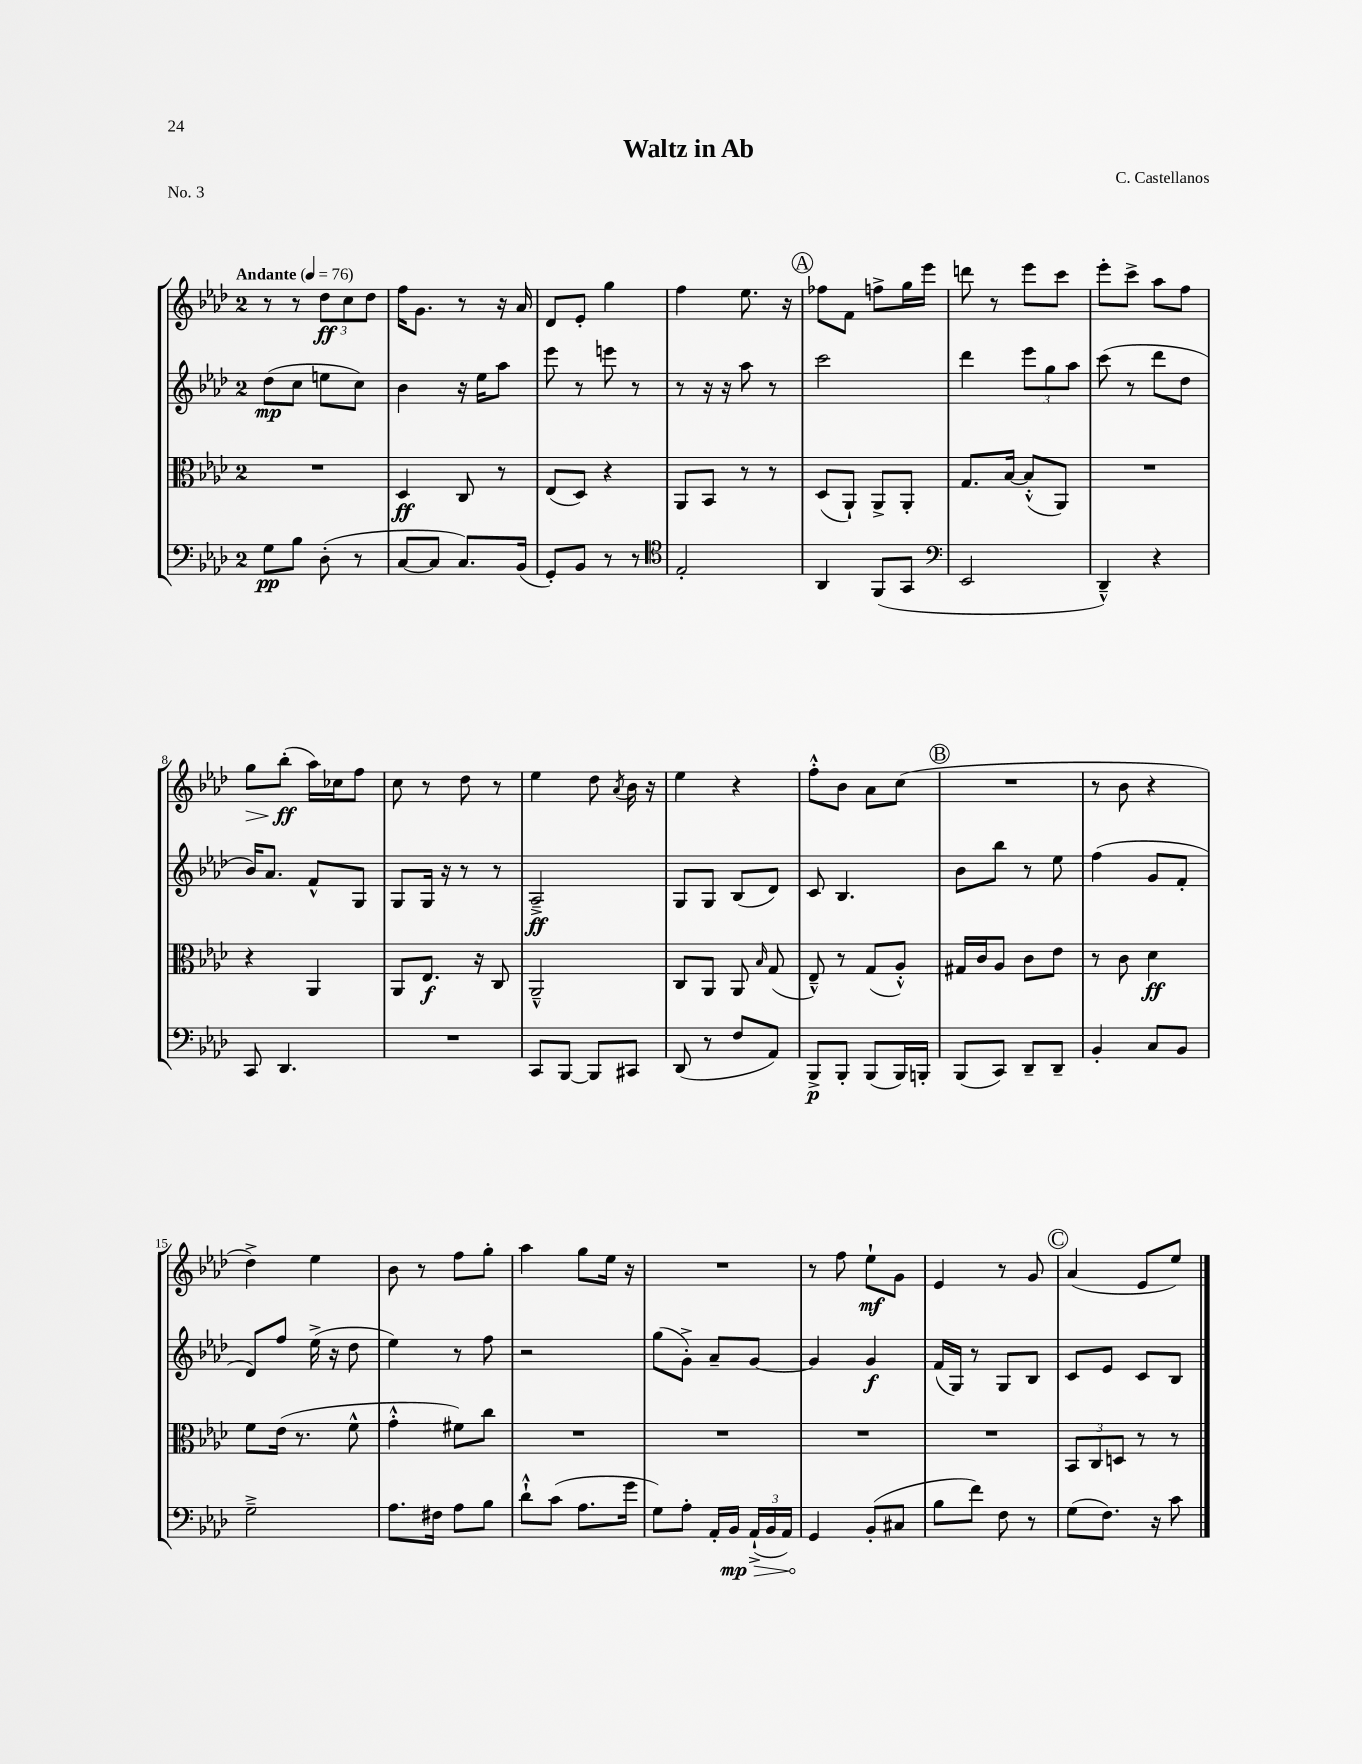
\header { title = "Waltz in Ab" composer = "C. Castellanos" piece = "No. 3" }
<<
\new StaffGroup <<
\new Staff = "s0" {
    \clef treble \key aes \major \once \override Staff.TimeSignature.style = #'single-digit \time 2/4 \tempo "Andante" 4 = 76
    \autoBeamOff r8 r8 \tuplet 3/2 { des''8[\ff c''8 des''8] } |
    f''16[ g'8.] r8 r16 aes'16 |
    des'8[ ees'8]-. g''4 |
    f''4 ees''8. r16 |
    \mark \markup { \circle "A" } fes''8[ f'8] f''8[-> g''16 ees'''16] |
    d'''8 r8 ees'''8[ c'''8] |
    ees'''8[-. c'''8]-> aes''8[ f''8] |
    g''8[\> bes''8]-.\ff\!( aes''16[) ces''16 f''8] |
    c''8 r8 des''8 r8 |
    ees''4 des''8 \acciaccatura { aes'8 } bes'16 r16 |
    ees''4 r4 |
    f''8[-.-^ bes'8] aes'8[ c''8]( |
    \mark \markup { \circle "B" } R2 |
    r8 bes'8 r4 |
    des''4->) ees''4 |
    bes'8 r8 f''8[ g''8]-. |
    aes''4 g''8[ ees''16] r16 |
    R2 |
    r8 f''8 ees''8[-!\mf g'8] |
    ees'4 r8 g'8 |
    \mark \markup { \circle "C" } aes'4( ees'8[ ees''8]) \bar "|." |
}
\new Staff = "s1" {
    \clef treble \key aes \major \once \override Staff.TimeSignature.style = #'single-digit \time 2/4
    \autoBeamOff des''8[\mp( c''8] e''8[ c''8]) |
    bes'4 r16 ees''16[ aes''8] |
    ees'''8 r8 e'''8 r8 |
    r8 r16 r16 aes''8 r8 |
    \mark \markup { \circle "A" } c'''2 |
    des'''4 \tuplet 3/2 { ees'''8[ g''8 aes''8] } |
    c'''8( r8 des'''8[ des''8] |
    bes'16[) aes'8.] f'8[-^ g8] |
    g8[ g16] r16 r8 r8 |
    aes2--->\ff |
    g8[ g8] bes8[( des'8]) |
    c'8 bes4. |
    \mark \markup { \circle "B" } bes'8[ bes''8] r8 ees''8 |
    f''4( g'8[ f'8]-. |
    des'8[) f''8] ees''16->( r16 des''8 |
    ees''4) r8 f''8 |
    r2 |
    g''8[( g'8]-.->) aes'8[-- g'8]~ |
    g'4 g'4\f |
    f'16[( g16]) r8 g8[ bes8] |
    \mark \markup { \circle "C" } c'8[ ees'8] c'8[ bes8] \bar "|." |
}
\new Staff = "s2" {
    \clef alto \key aes \major \once \override Staff.TimeSignature.style = #'single-digit \time 2/4
    \autoBeamOff R2 |
    des4\ff c8 r8 |
    ees8[( des8]) r4 |
    aes,8[ bes,8] r8 r8 |
    \mark \markup { \circle "A" } des8[( aes,8]-!) aes,8[-> aes,8]-. |
    g8.[ bes16]~ bes8[-.-^( aes,8]) |
    R2 |
    r4 aes,4 |
    aes,8[ ees8.]\f r16 c8 |
    aes,2---^ |
    c8[ aes,8] aes,8 \grace { bes16 } g8( |
    ees8---^) r8 g8[( aes8]-.-^) |
    \mark \markup { \circle "B" } gis16[ c'16 aes8] c'8[ ees'8] |
    r8 c'8 des'4\ff |
    f'8[ ees'16]( r8. f'8-^ |
    g'4-.-^ fis'8[) c''8] |
    R2 |
    R2 |
    R2 |
    R2 |
    \mark \markup { \circle "C" } \tuplet 3/2 { bes,8[ c8 d8] } r8 r8 \bar "|." |
}
\new Staff = "s3" {
    \clef bass \key aes \major \once \override Staff.TimeSignature.style = #'single-digit \time 2/4
    \autoBeamOff g8[\pp bes8] des8-.( r8 |
    c8[~ c8] c8.[) bes,16]( |
    g,8[-.) bes,8] r8 r8 |
    \clef tenor ees2-. |
    \mark \markup { \circle "A" } aes,4 f,8[( g,8] |
    \clef bass ees,2 |
    des,4---^) r4 |
    c,8 des,4. |
    R2 |
    c,8[ bes,,8]~ bes,,8[ cis,8] |
    des,8( r8 f8[ aes,8]) |
    bes,,8[->\p bes,,8]-. bes,,8[( bes,,16) b,,16]-. |
    \mark \markup { \circle "B" } bes,,8[( c,8]) des,8[-- des,8]-- |
    bes,4-. c8[ bes,8] |
    g2---> |
    aes8.[ fis16] aes8[ bes8] |
    des'8[-!-^ c'8]( aes8.[ g'16] |
    g8[) aes8]-. aes,16[-. \once \override Hairpin.circled-tip = ##t bes,16]\mp\> \tuplet 3/2 { aes,16[-!->( bes,16 aes,16]) } |
    g,4\! bes,8[-.( cis8] |
    bes8[ f'8]) f8 r8 |
    \mark \markup { \circle "C" } g8[( f8.]) r16 c'8 \bar "|." |
}
>>
>>
